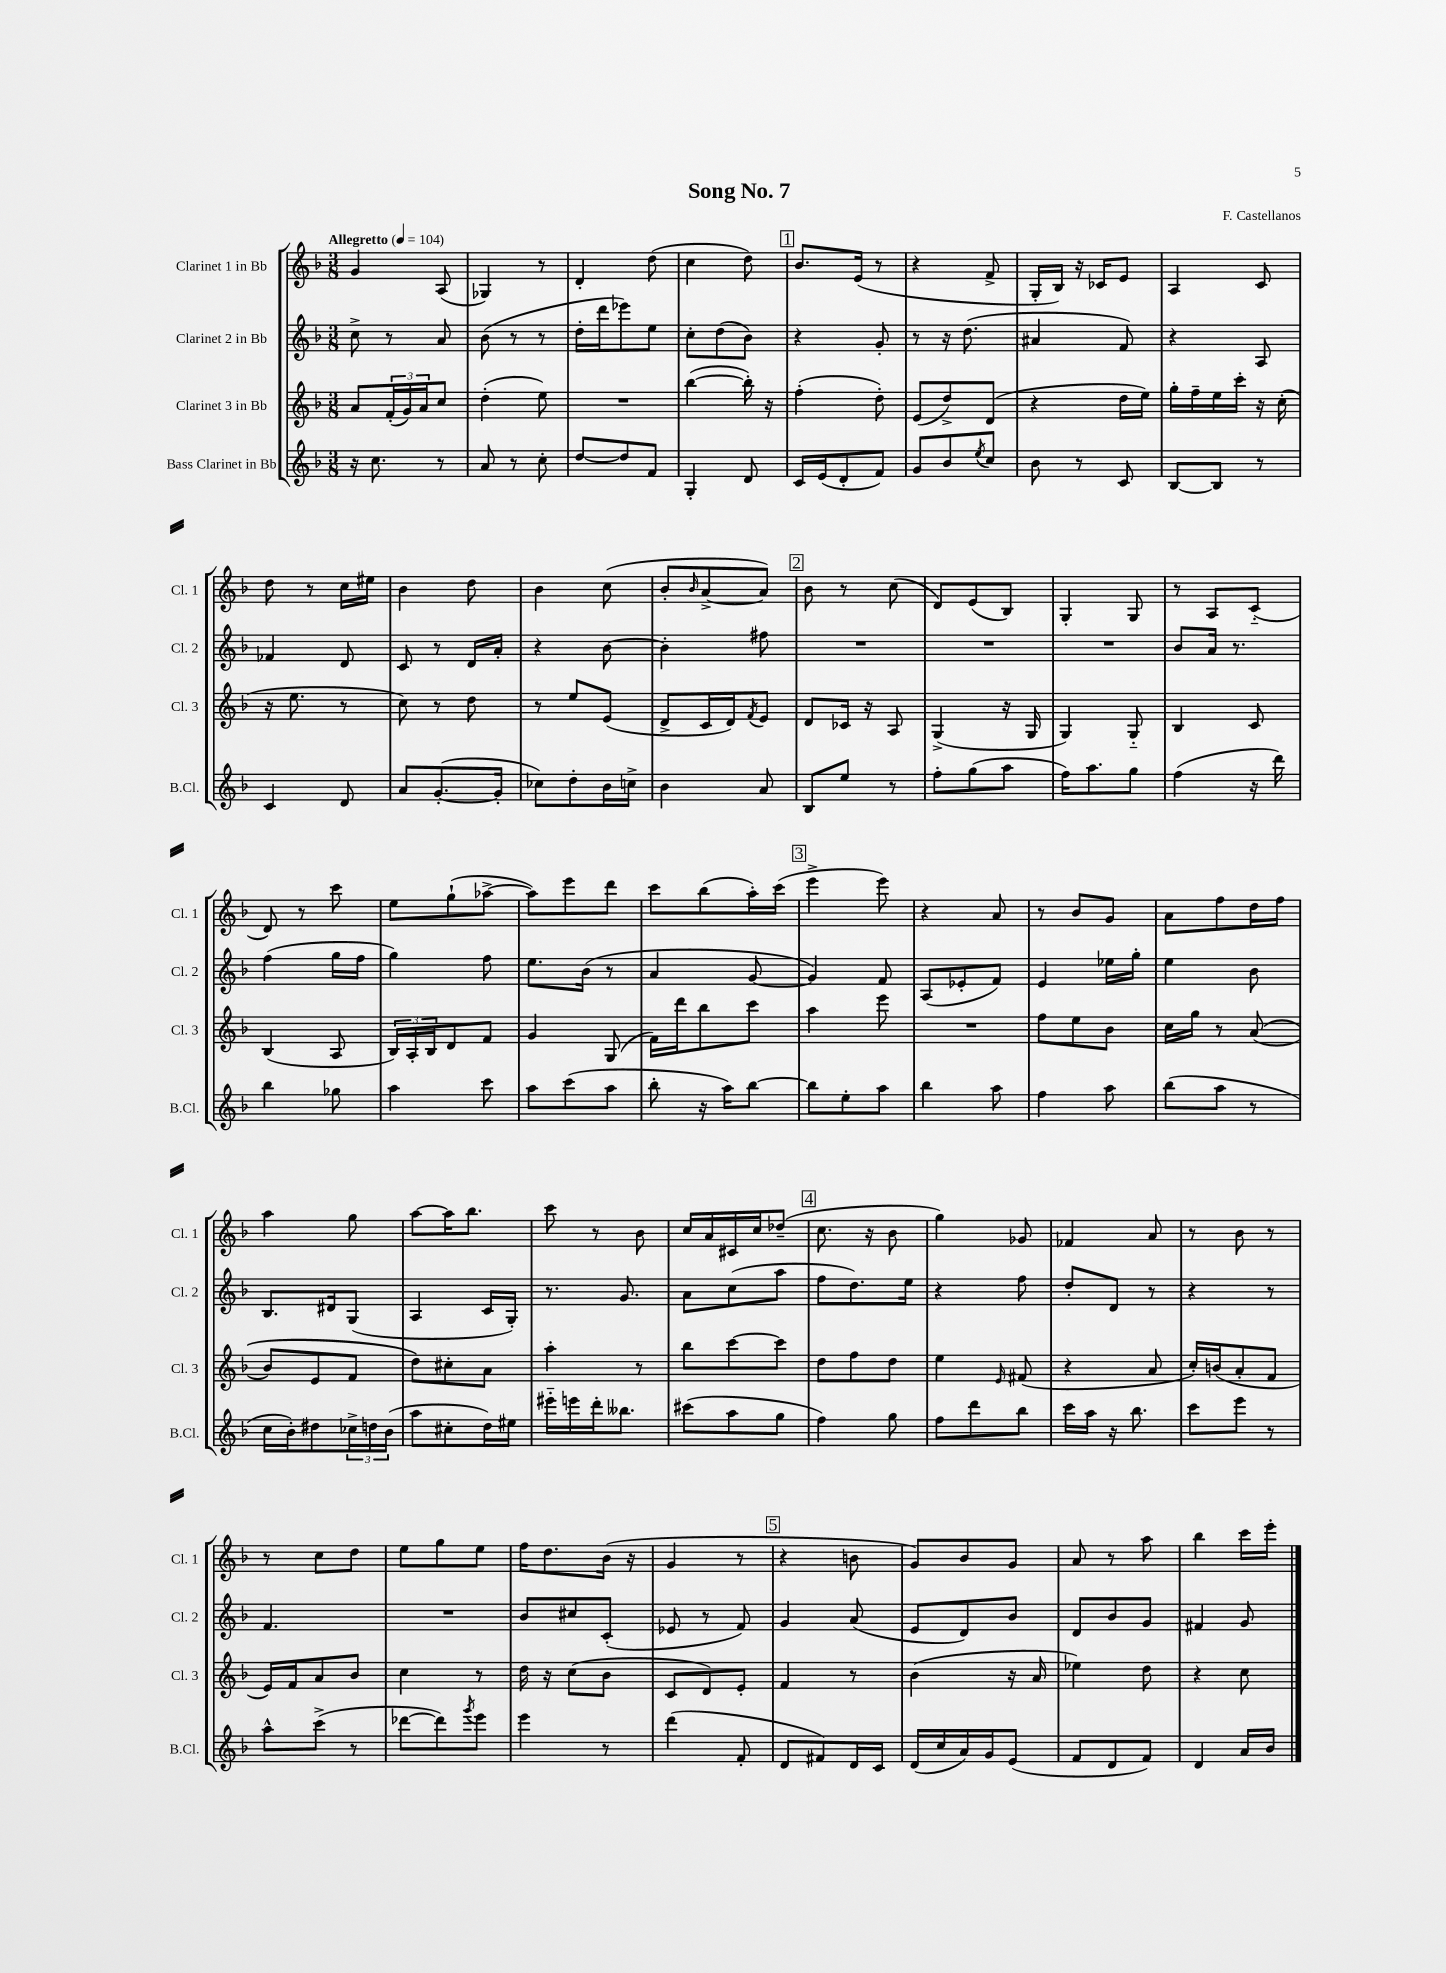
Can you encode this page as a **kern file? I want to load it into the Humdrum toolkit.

**kern	**kern	**kern	**kern
*part4	*part3	*part2	*part1
*staff4	*staff3	*staff2	*staff1
*I"Bass Clarinet in Bb	*I"Clarinet 3 in Bb	*I"Clarinet 2 in Bb	*I"Clarinet 1 in Bb
*I'B.Cl.	*I'Cl. 3	*I'Cl. 2	*I'Cl. 1
*clefG2	*clefG2	*clefG2	*clefG2
*k[b-]	*k[b-]	*k[b-]	*k[b-]
*M3/8	*M3/8	*M3/8	*M3/8
*MM104	*MM104	*MM104	*MM104
=1	=1	=1	=1
!	!	!	!LO:TX:a:B:t=Allegretto
16r	8a/L	8cc^\	4g/
8.cc\	.	.	.
.	(24f'/L	8r	.
.	24g/)	.	.
.	24a/J	.	.
8r	8cc/J	8a/	(8A/
=2	=2	=2	=2
8a/	(4dd'\	(8b-\	4G-X/)
8r	.	8r	.
8cc'\	8ee\)	8r	8r
=3	=3	=3	=3
[8dd/L	4.r	16dd'\LL	4d'/
.	.	16ddd\J	.
8dd/]	.	8eee-X\)	.
8f/J	.	8ee\J	(8dd\
=4	=4	=4	=4
4G'/	([4bb-\	8cc'\L	4cc\
.	.	(8dd\	.
8d/	16bb-'\])	8b-\J)	8dd\)
.	16r	.	.
!!LO:REH:place=s1:t=1
=5	=5	=5	=5
16c/LL	(4ff'\	4r	8.b-/L
(16e/J	.	.	.
8d'/	.	.	.
.	.	.	(16e/Jk
8f/J)	8dd'\)	8g'/	8r
=6	=6	=6	=6
8g/L	(8e/L	8r	4r
8b-/	8dd^/)	16r	.
.	.	(8.dd\	.
8qee/	.	.	.
8cc/J	(8d/J	.	8f^/
=7	=7	=7	=7
8b-\	4r	4a#X/	16G'/LL
.	.	.	16B-/JJ)
8r	.	.	16r
.	.	.	16c-X/KL
8c/	16dd\LL	8f/)	8e/J
.	16ee\JJ)	.	.
=8	=8	=8	=8
[8B-/L	16gg'\LL	4r	4A/
.	16ff~\	.	.
8B-/J]	16ee\	.	.
.	16ccc'\JJ	.	.
8r	16r	8A/	8c/
.	(16cc'\	.	.
!!LO:LB:g=z
=9	=9	=9	=9
4c/	16r	4f-X/	8dd\
.	8.ee\	.	.
.	.	.	8r
8d/	8r	8d/	16cc\LL
.	.	.	16ee#X\JJ
=10	=10	=10	=10
8a/L	8cc\)	8c/	4b-\
([8.g'/	8r	8r	.
.	8dd\	16d/LL	8dd\
16g'/Jk]	.	16a'/JJ	.
=11	=11	=11	=11
8cc-X\L)	8r	4r	4b-\
8dd'\	8ee/L	.	.
16b-\L	(8e/J	[8b-\	(8cc\
16ccn^\JJ	.	.	.
=12	=12	=12	=12
4b-\	8d^/L	4b-'\]	8b-'/L
.	.	.	16qqb-/
.	16c/L	.	[8a^/
.	16d/J)	.	.
.	8qf/	.	.
8a/	8e/J	8ff#X\	8a/J])
!!LO:REH:place=s1:t=2
=13	=13	=13	=13
8B-/L	8d/L	4.r	8b-\
8ee/J	16c-X/Jk	.	8r
.	16r	.	.
8r	8A/	.	(8cc\
=14	=14	=14	=14
8ff'\L	(4G^/	4.r	8d/L)
(8gg\	.	.	(8e/
8aa\J	16r	.	8B-/J)
.	16G/	.	.
=15	=15	=15	=15
16ff\KL)	4G/)	4.r	4G'/
8.aa\	.	.	.
8gg\J	8G/	.	8G/
=16	=16	=16	=16
(4ff\	4B-/	8b-/L	8r
.	.	16a/Jk	8A/L
.	.	8.r	.
16r	8c/	.	(8c/J
16ddd\)	.	.	.
!!LO:LB:g=z
=17	=17	=17	=17
4bb-\	(4B-/	(4ff\	8d/)
.	.	.	8r
8gg-X\	8A/	16gg\LL	8ccc\
.	.	16ff\JJ	.
=18	=18	=18	=18
4aa\	24B-/LL)	4gg\)	8ee\L
.	24A'/	.	.
.	24B-/J	.	.
.	8d/	.	(8gg`\
8ccc\	8f/J	8ff\	[8aa-X^\J
=19	=19	=19	=19
8aa\L	4g/	8.ee\L	8aa-\L])
(8ccc\	.	.	8eee\
.	.	(16b-\Jk	.
8aa\J	(8G/	8r	8ddd\J
=20	=20	=20	=20
8bb-'\	16f\LL)	4a/	8ccc\L
.	16ddd\J	.	.
16r	8bb-\	.	(8bb-\
16aa\KL)	.	.	.
[8bb-\J	8ccc\J	[8g/	16aa'\L)
.	.	.	(16ccc\JJ
!!LO:REH:place=s1:t=3
=21	=21	=21	=21
8bb-\L]	4aa\	4g/])	4eee^\
8ee'\	.	.	.
8aa\J	8eee\	8f/	8eee\)
=22	=22	=22	=22
4bb-\	4.r	(8A/L	4r
.	.	8e-X'/	.
8aa\	.	8f/J)	8a/
=23	=23	=23	=23
4ff\	8ff\L	4e/	8r
.	8ee\	.	8b-/L
8aa\	8b-\J	16ee-X\LL	8g/J
.	.	16gg'\JJ	.
=24	=24	=24	=24
(8bb-\L	16cc\LL	4ee\	8a\L
.	16gg\JJ	.	.
8aa\J	8r	.	8ff\
8r	((8a/	8b-\	16dd\L
.	.	.	16ff\JJ
!!LO:LB:g=z
=25	=25	=25	=25
16cc\LL	8b-/L)	8.B-/L	4aa\
16b-'\J)	.	.	.
8dd#X\	8e/	.	.
.	.	16d#X/k	.
24cc-X^\L	8f/J	(8G/J	8gg\
24ddn\	.	.	.
(24b-\JJ	.	.	.
=26	=26	=26	=26
8aa\L	8dd\L)	4A/	[8aa\L
8cc#X'\	8cc#X'\	.	16aa\K]
.	.	.	8.bb-\J
16dd\L)	8a\J	16c/LL	.
16ee#X\JJ	.	16G'/JJ)	.
=27	=27	=27	=27
16eee#X\LL	4aa'\	8.r	8ccc\
16eeen\	.	.	.
16ddd'\J	.	.	8r
8.bb--X\J	.	8.g/	.
.	8r	.	8b-\
=28	=28	=28	=28
(8ccc#X\L	8bb-\L	8a\L	16cc/LL
.	.	.	16a/
8aa\	[8ccc\	(8cc\	16c#X/
.	.	.	16cc/J
8gg\J	8ccc\J]	8aa\J	(8dd-X~/J
!!LO:REH:place=s1:t=4
=29	=29	=29	=29
4ff\)	8dd\L	8ff\L	8.cc\
.	8ff\	8.dd\)	.
.	.	.	16r
8gg\	8dd\J	.	8b-\
.	.	16ee\Jk	.
=30	=30	=30	=30
8ff\L	4ee\	4r	4gg\)
8ddd\	.	.	.
.	16qqe/	.	.
8bb-\J	(8f#X/	8ff\	8g-X/
=31	=31	=31	=31
16ccc\LL	4r	8dd'/L	4f-X/
16aa\JJ	.	.	.
16r	.	8d/J	.
8.bb-\	.	.	.
.	8a/	8r	8a/
=32	=32	=32	=32
8ccc\L	16cc'/LL)	4r	8r
.	(16bn/J	.	.
8eee\J	8a'/	.	8b-\
8r	8f/J	8r	8r
!!LO:LB:g=z
=33	=33	=33	=33
8aa^^\L	16e/LL)	4.f/	8r
.	16f/J	.	.
(8ccc^\J	8a/	.	8cc\L
8r	8b-/J	.	8dd\J
=34	=34	=34	=34
[8ddd-X\L	4cc\	4.r	8ee\L
8ddd-\])	.	.	8gg\
8qggg/	.	.	.
8eee\J	8r	.	8ee\J
=35	=35	=35	=35
4eee\	16dd\	8b-/L	16ff\KL
.	16r	.	8.dd\
.	(8cc\L	8cc#X/	.
8r	8b-\J	(8c'/J	(16b-\Jk
.	.	.	16r
=36	=36	=36	=36
(4ddd\	8c/L	8e-X/	4g/
.	8d/)	8r	.
8f'/	8e'/J	8f/)	8r
!!LO:REH:place=s1:t=5
=37	=37	=37	=37
8d/L	4f/	4g/	4r
8f#X/)	.	.	.
16d/L	8r	(8a/	8bn\
16c/JJ	.	.	.
=38	=38	=38	=38
(16d/LL	(4b-\	8e/L	8g/L)
16cc/	.	.	.
16a/)	.	8d/)	8b-/
16g/J	.	.	.
(8e/J	16r	8b-/J	8g/J
.	16a/	.	.
=39	=39	=39	=39
8f/L	4ee-X\)	8d/L	8a/
8d/	.	8b-/	8r
8f/J)	8dd\	8g/J	8aa\
=40	=40	=40	=40
4d/	4r	4f#X/	4bb-\
16a/LL	8cc\	8g/	16ccc\LL
16b-/JJ	.	.	16eee'\JJ
==	==	==	==
*-	*-	*-	*-
